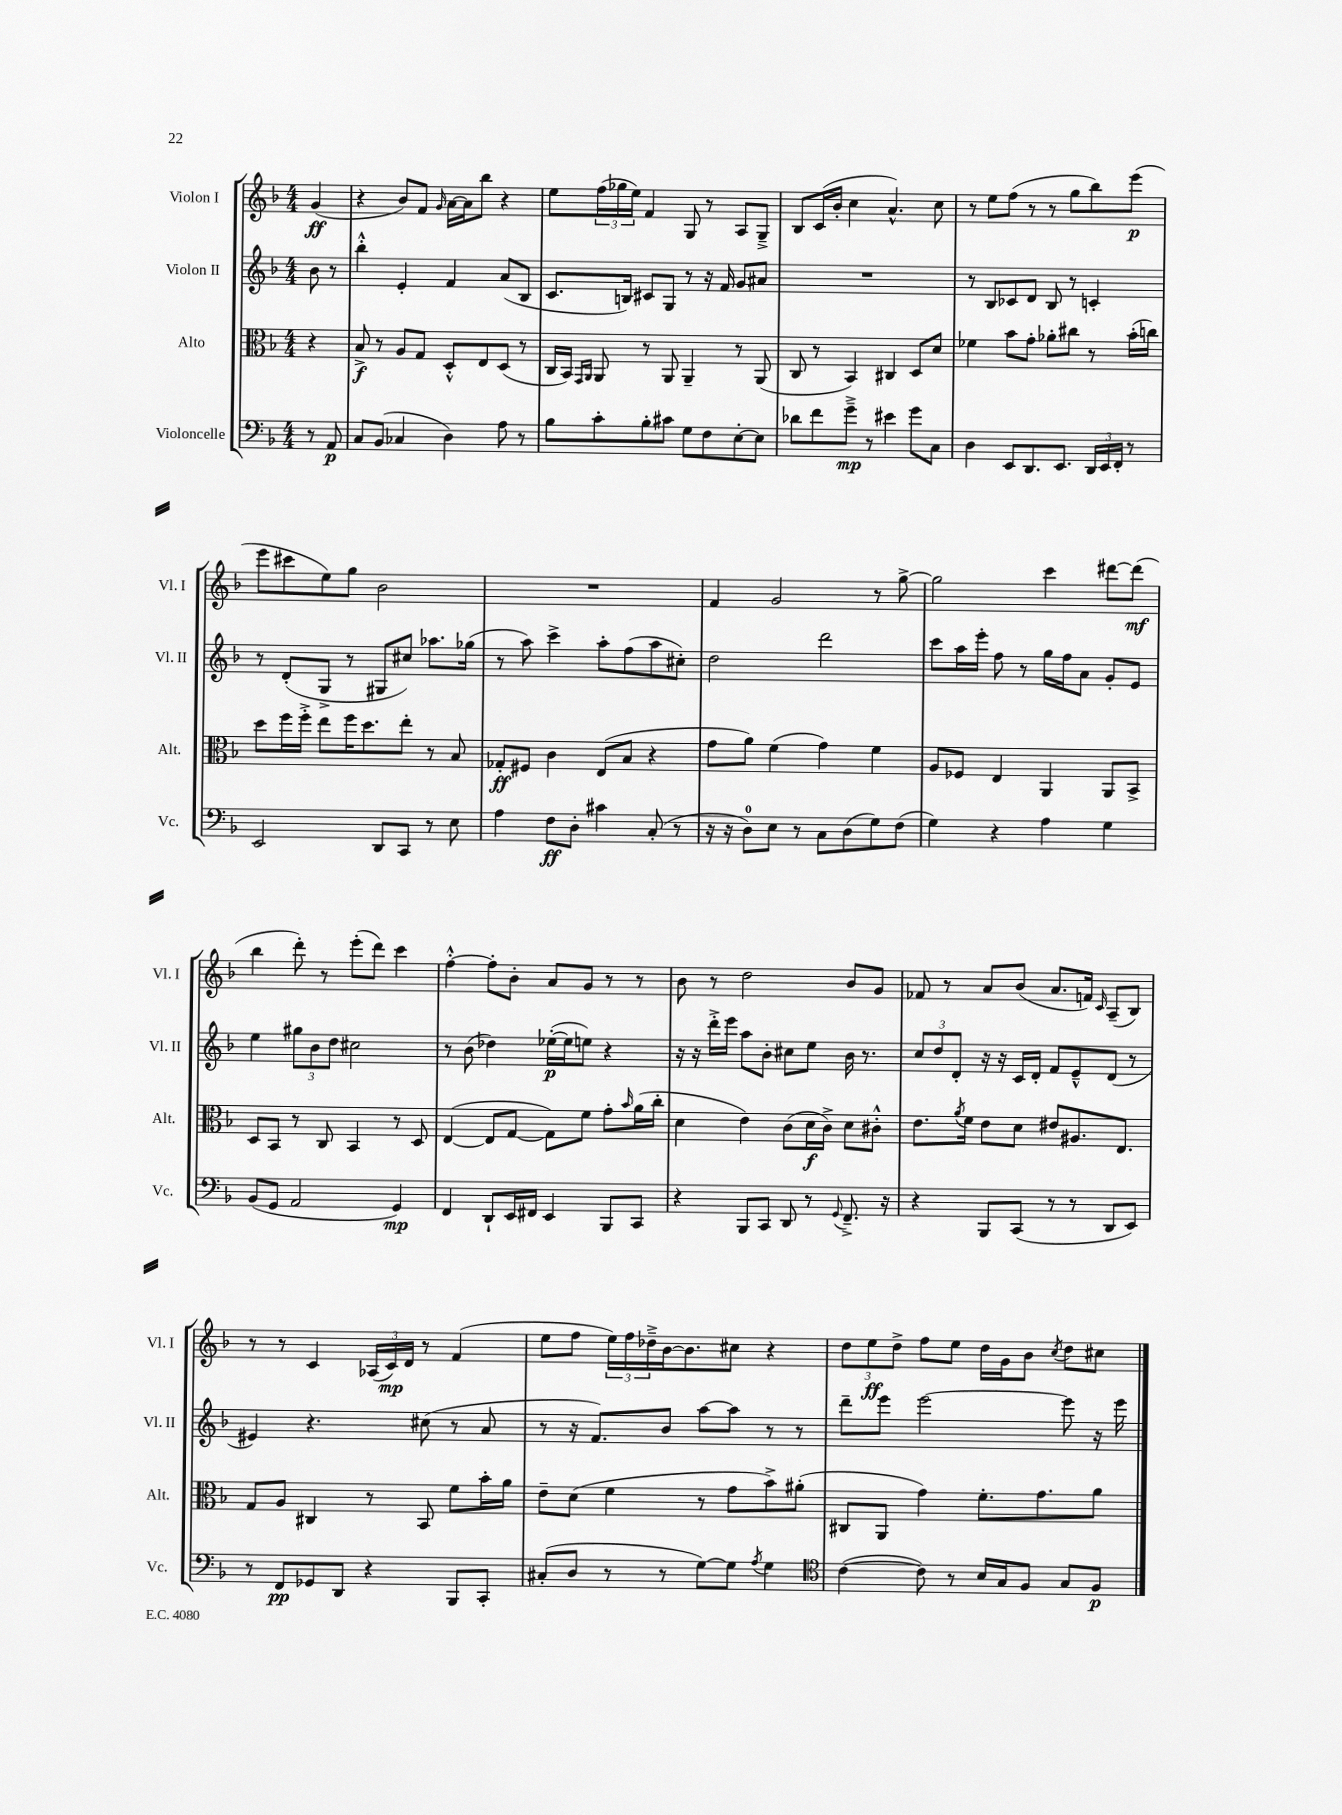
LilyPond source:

<<
\new StaffGroup <<
\new Staff = "s0" \with { instrumentName = "Violon I" shortInstrumentName = "Vl. I" } {
    \clef treble \key f \major \numericTimeSignature \time 4/4 \partial 4
    g'4\ff( |
    r4 bes'8) f'8 \grace { g'16 } a'16~ a'16 bes''8 r4 |
    e''8 \tuplet 3/2 { f''16( ges''16 e''16) } f'4 g8 r8 a8 g8---> |
    bes8 c'16( bes'16-. c''4 a'4.-^) c''8 |
    r8 e''8 f''8( r8 r8 g''8 bes''8) e'''8\p( |
    e'''8 cis'''8 e''8) g''8 bes'2 |
    R1 |
    f'4 g'2 r8 g''8~-> |
    g''2 c'''4 dis'''8~ dis'''8\mf( |
    bes''4 d'''8-.) r8 e'''8-.( d'''8) c'''4 |
    f''4~-.-^ f''8-. bes'8-. a'8 g'8 r8 r8 |
    bes'8 r8 d''2 bes'8 g'8 |
    fes'8 r8 a'8 bes'8( a'8. f'16) \grace { c'16 } a8--( bes8) |
    r8 r8 c'4 \tuplet 3/2 { aes16( c'16\mp) d'16 } r8 f'4( |
    e''8 f''8 \tuplet 3/2 { e''16) f''16 des''16---> } bes'16~ bes'8. cis''8 r4 |
    \tuplet 3/2 { d''8 e''8\ff d''8-> } f''8 e''8 d''16 g'16 bes'8 \acciaccatura { c''8 } d''8 cis''8 \bar "|." |
}
\new Staff = "s1" \with { instrumentName = "Violon II" shortInstrumentName = "Vl. II" } {
    \clef treble \key f \major \numericTimeSignature \time 4/4 \partial 4
    bes'8 r8 |
    bes''4-.-^ e'4-. f'4 a'8( bes8 |
    c'8. b16) cis'8 g8 r8 r16 f'16 g'8 ais'8 |
    R1 |
    r8 bes8 ces'8 d'8 bes8 r8 c'4-. |
    r8 d'8-.( g8-> r8 gis8 cis''8) aes''8. ges''16( |
    r8 a''8) c'''4-> a''8-. f''8( a''8 cis''8-.) |
    d''2 d'''2 |
    c'''8 a''16 e'''16-. f''8 r8 g''16 f''16 a'8 g'8-. e'8 |
    e''4 \tuplet 3/2 { gis''8 bes'8 d''8 } cis''2 |
    r8 bes'8( des''4) ees''16~-.\p( ees''16 e''8) r4 |
    r16 r16 d'''16-.-> e'''16 a''8 bes'8-. cis''8 e''8 bes'16 r8. |
    \tuplet 3/2 { c''8 d''8 d'8-. } r16 r16 c'16 d'16-. f'8 e'8---^ d'8( r8 |
    eis'4) r4. cis''8( r8 a'8 |
    r8 r16 f'8.) bes'8 a''8~ a''8 r8 r8 |
    d'''8-- e'''8 e'''2~ e'''8 r16 e'''16 \bar "|." |
}
\new Staff = "s2" \with { instrumentName = "Alto" shortInstrumentName = "Alt." } {
    \clef alto \key f \major \numericTimeSignature \time 4/4 \partial 4
    r4 |
    bes8->\f r8 a8 g8 d8-.-^ e8 d8( r8 |
    c16 bes,16) \grace { g,16 a,16 } a,8 r8 a,8 a,4-- r8 a,8( |
    c8 r8 bes,4) cis4 d8 d'8 |
    fes'4 bes'8 g'8-. aes'8-. cis''8 r8 bes'16-.( c''16) |
    d''8 f''16 f''16-.-> e''8 f''16 d''8. e''8-. r8 bes8 |
    ges8-.\ff fis8 c'4 e8( bes8 r4 |
    g'8 a'8) f'4( g'4) f'4 |
    a8 fes8 e4 a,4 a,8 bes,8-> |
    d8 bes,8 r8 c8 bes,4 r8 d8 |
    e4~( e8 g8~ g8) f'8 g'8-. \grace { bes'16 } a'16( c''16-. |
    d'4 e'4) c'8( d'16\f c'16->) d'8 cis'8-.-^ |
    e'8. \acciaccatura { a'8 } f'16 e'8 d'8 eis'8 ais8. e8. |
    g8 a8 cis4 r8 bes,8 f'8 bes'16-. a'16 |
    e'8-- d'8( f'4 r8 g'8 bes'8->) ais'8-.( |
    cis8 a,8 g'4) f'8.-. g'8. a'8 \bar "|." |
}
\new Staff = "s3" \with { instrumentName = "Violoncelle" shortInstrumentName = "Vc." } {
    \clef bass \key f \major \numericTimeSignature \time 4/4 \partial 4
    r8 a,8\p |
    c8 bes,8( ces4 d4) a8 r8 |
    bes8 c'8-. bes8-. cis'8 g8 f8 e8~-. e8 |
    des'8 f'8 g'8--->\mp r8 eis'4 g'8 c8 |
    d4 e,8 d,8. e,8. \tuplet 3/2 { d,16 e,16 f,16-. } r8 |
    e,2 d,8 c,8 r8 e8 |
    a4 f8\ff d8-. cis'4 c8-.( r8 |
    r16 r16 d8-0) e8 r8 c8 d8( g8) f8( |
    g4) r4 a4 g4 |
    bes,8( g,8 a,2 g,4\mp) |
    f,4 d,8-! e,16 fis,16 e,4 bes,,8 c,8 |
    r4 bes,,8 c,8 d,8 r8 \appoggiatura { g,8 } f,8.---> r16 |
    r4 bes,,8 c,8( r8 r8 d,8 e,8) |
    r8 f,8\pp ges,8 d,8 r4 bes,,8 c,8-. |
    cis8-.( d8 r8 r8 g8~) g8 \acciaccatura { a8 } g4 |
    \clef tenor c'4~( c'8) r8 bes16 g16 f8 g8 f8\p \bar "|." |
}
>>
>>
\layout { \context { \Score \remove "Bar_number_engraver" } }
